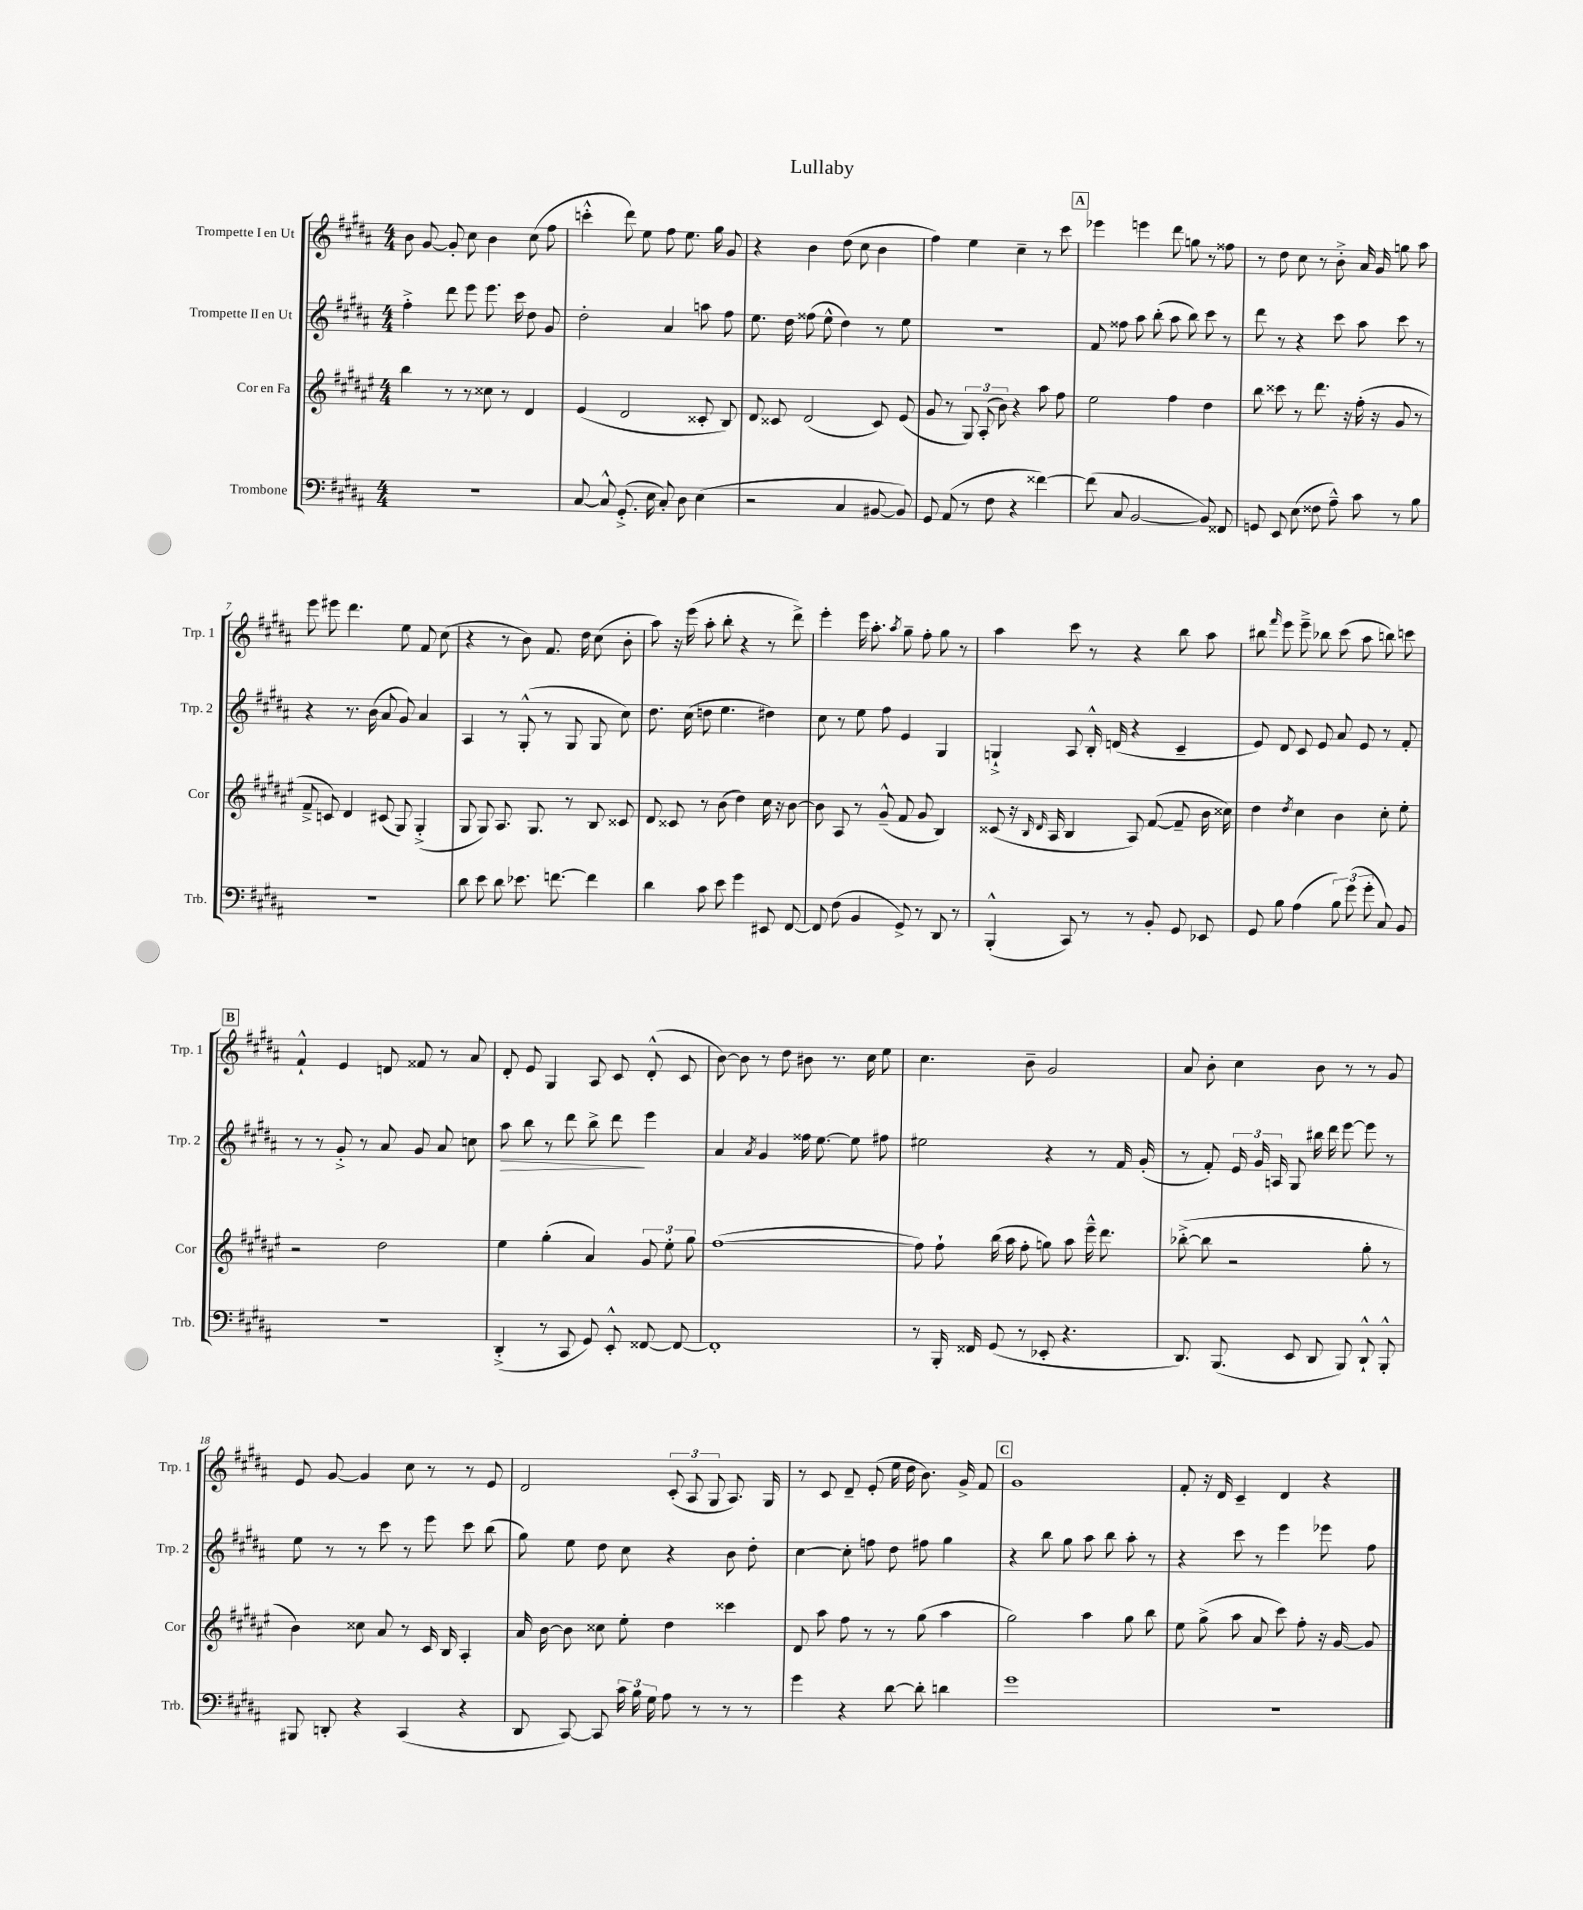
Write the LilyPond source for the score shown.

\header { title = "Lullaby" }
<<
\new StaffGroup <<
\new Staff = "s0" \with { instrumentName = "Trompette I en Ut" shortInstrumentName = "Trp. 1" } {
    \clef treble \key b \major \numericTimeSignature \time 4/4
    \autoBeamOff b'8 gis'8~ gis'8-. cis''8 b'4 cis''8( fis''8 |
    c'''4-.-^ dis'''8) e''8 fis''8 e''8. gis''16 gis'8 |
    r4 b'4 dis''8( cis''8 b'4 |
    fis''4) e''4 cis''4-- r8 cis'''8 |
    \mark \markup { \box "A" } ees'''4 e'''4 dis'''8 g''8 r8 fisis''8 |
    r8 dis''8 cis''8 r8 b'8-.-> ais'16 gis'16 g''8 ais''8 |
    e'''8 eis'''8 dis'''4. e''8 fis'8 cis''8( |
    r4 r8 b'8) fis'8. dis''16 cis''8( b'8-. |
    ais''8) r16 e'''16( ais''8-. b''8-. r4 r8 dis'''8->) |
    e'''4-. e'''16 ais''8.-. \acciaccatura { ais''8 } gis''8-- fis''8-. gis''8 r8 |
    ais''4 cis'''8 r8 r4 b''8 ais''8 |
    bis''8 \grace { fis'''16 } e'''8 e'''8---> bes''8 cis'''8( ais''8 b''8) c'''8 |
    \mark \markup { \box "B" } fis'4-!-^ e'4 d'8 fisis'8 r8 ais'8 |
    dis'8-. e'8 gis4 ais8 cis'8 dis'8-.-^( cis'8 |
    b'8~) b'8 r8 dis''8 bis'8 r8. cis''16 e''8 |
    cis''4. b'8-- gis'2 |
    ais'8 b'8-. cis''4 b'8 r8 r8 gis'8 |
    e'8 gis'8~ gis'4 cis''8 r8 r8 e'8 |
    dis'2 \tuplet 3/2 { cis'8-.( ais8 gis8 } ais8.) gis16 |
    r8 cis'8 dis'8-- e'8-.( e''16 dis''16 b'8.) gis'16-> fis'8 |
    \mark \markup { \box "C" } gis'1 |
    fis'8-. r16 dis'16 cis'4-- dis'4 r4 \bar "|." |
}
\new Staff = "s1" \with { instrumentName = "Trompette II en Ut" shortInstrumentName = "Trp. 2" } {
    \clef treble \key b \major \numericTimeSignature \time 4/4
    \autoBeamOff fis''4-.-> dis'''8 e'''8 e'''8. cis'''16 dis''8 gis'8 |
    dis''2-. ais'4 a''8 fis''8 |
    e''8. dis''16 fisis''8( e''8-^ dis''4) r8 e''8 |
    R1 |
    \mark \markup { \box "A" } fis'8 fisis''8 ais''8 b''8-.( ais''8 b''8) cis'''8 r8 |
    dis'''8 r8 r4 cis'''8 ais''8 cis'''8 r8 |
    r4 r8. b'16( ais'8 gis'8) ais'4 |
    ais4 r8 gis8-.-^( r8 gis8 gis8 cis''8) |
    dis''8. cis''16( d''8 e''4. dis''4) |
    cis''8 r8 e''8 fis''8 e'4 gis4 |
    g4-!-> ais8 b16-.-^ d'16( r4 cis'4-- |
    e'8) dis'8 cis'8 e'8 ais'8 e'8 r8 fis'8-. |
    \mark \markup { \box "B" } r8 r8 gis'8-.-> r8 ais'8 gis'8 ais'8 c''8 |
    ais''8\> b''8 r8 dis'''8 b''8-> dis'''8\! e'''4 |
    ais'4 \acciaccatura { ais'8 } gis'4 fisis''16 e''8.~ e''8 fis''8 |
    eis''2 r4 r8 fis'16 gis'16-.( |
    r8 fis'8-.) \tuplet 3/2 { e'16 gis'16 a16 } gis8 bis''16 dis'''16 e'''8~ e'''8 r8 |
    e''8 r8 r8 cis'''8 r8 e'''8 cis'''8 b''8( |
    gis''8) e''8 dis''8 cis''8 r4 b'8 dis''8-. |
    cis''4~ cis''8-. f''8 dis''8 fis''8 gis''4 |
    \mark \markup { \box "C" } r4 b''8 gis''8 ais''8 b''8 ais''8-. r8 |
    r4 cis'''8 r8 e'''4 ees'''8 fis''8 \bar "|." |
}
\new Staff = "s2" \with { instrumentName = "Cor en Fa" shortInstrumentName = "Cor" } {
    \clef treble \key fis \major \numericTimeSignature \time 4/4
    \autoBeamOff b''4 r8 r8 cisis''8 r8 dis'4 |
    eis'4( dis'2 cisis'8-. b8) |
    dis'8 cisis'8 dis'2( cisis'8) eis'8( |
    gis'8 r8 \tuplet 3/2 { gis8) ais8-.( b'8) } r4 ais''8 fis''8 |
    \mark \markup { \box "A" } eis''2 fis''4 dis''4 |
    b''8 cisis'''8 r8 dis'''8. r16 fis''16-.( r16 gis'8 r8 |
    fis'8---> c'8) dis'4 cis'8( gis8) gis4-.->( |
    gis8 gis8) ais8. gis8. r8 b8 cisis'8 |
    dis'8 cisis'8 r8 b'8( dis''4) cis''16 r16 b'8~ |
    b'8 ais8 r8 gis'8---^( fis'8 gis'8 b4) |
    cisis'8( r16 \grace { b16 dis'16 } ais16 b4 ais8) fis'8~( fis'8-- b'16 cisis''16) |
    dis''4 \acciaccatura { dis''8 } cis''4 b'4 cis''8-. eis''8-. |
    \mark \markup { \box "B" } r2 dis''2 |
    eis''4 gis''4-.( ais'4) \tuplet 3/2 { gis'8 eis''8-. gis''8 } |
    fis''1~( |
    fis''8) fis''8-! b''16( ais''16 fis''8-. g''8) ais''8 eis'''16---^ dis'''8. |
    bes''8~-.->( bes''8 r2 gis''8-. r8 |
    b'4) cisis''8 ais'8 r8 cis'16 b16 ais4-. |
    ais'16 b'16~ b'8 cisis''8 eis''8-. dis''4 cisis'''4 |
    dis'8 ais''8 fis''8 r8 r8 gis''8( ais''4 |
    \mark \markup { \box "C" } gis''2) ais''4 gis''8 b''8 |
    eis''8 gis''8->( ais''8 ais'8 cis'''8) fis''8-. r16 gis'16~ gis'8 \bar "|." |
}
\new Staff = "s3" \with { instrumentName = "Trombone" shortInstrumentName = "Trb." } {
    \clef bass \key b \major \numericTimeSignature \time 4/4
    \autoBeamOff r1 |
    cis8~ cis8-^ gis,8.-.->( e16 cis8-.) dis8 e4( |
    r2 cis4 bis,8~ bis,8) |
    gis,8 ais,8( r8 fis8 r4 fisis'4~) |
    \mark \markup { \box "A" } fisis'8( cis8 b,2~ b,8) fisis,8 |
    g,8 e,8 e8( fisis8 ais8---^) cis'8 r8 b8 |
    r1 |
    dis'8 e'8 dis'8 ees'8. f'8.~ f'4 |
    dis'4 cis'8 e'8 gis'4 eis,8 fis,8~ |
    fis,8 fis8( b,4 gis,8->) r8 dis,8 r8 |
    b,,4-.-^( cis,8) r8 r8 b,8-. gis,8 ees,8 |
    gis,8 b8 ais4( \tuplet 3/2 { b8) gis'8( gis'8-. } cis8) b,8 |
    \mark \markup { \box "B" } R1 |
    dis,4-.->( r8 cis,8 gis,8) e,8-.-^ fisis,8~ fisis,8~ |
    fisis,1-. |
    r8 b,,16-. fisis,16 gis,8( r8 ees,8-. r4. |
    dis,8.) b,,8.( e,8 dis,8 b,,8) dis,8-!-^ b,,8-.-^ |
    bis,,8 d,8-. r4 cis,4( r4 |
    dis,8 cis,8~) cis,8 \tuplet 3/2 { cis'16 b16 gis16 } ais8 r8 r8 r8 |
    gis'4 r4 dis'8~ dis'8-. d'4 |
    \mark \markup { \box "C" } gis'1 |
    R1 \bar "|." |
}
>>
>>
